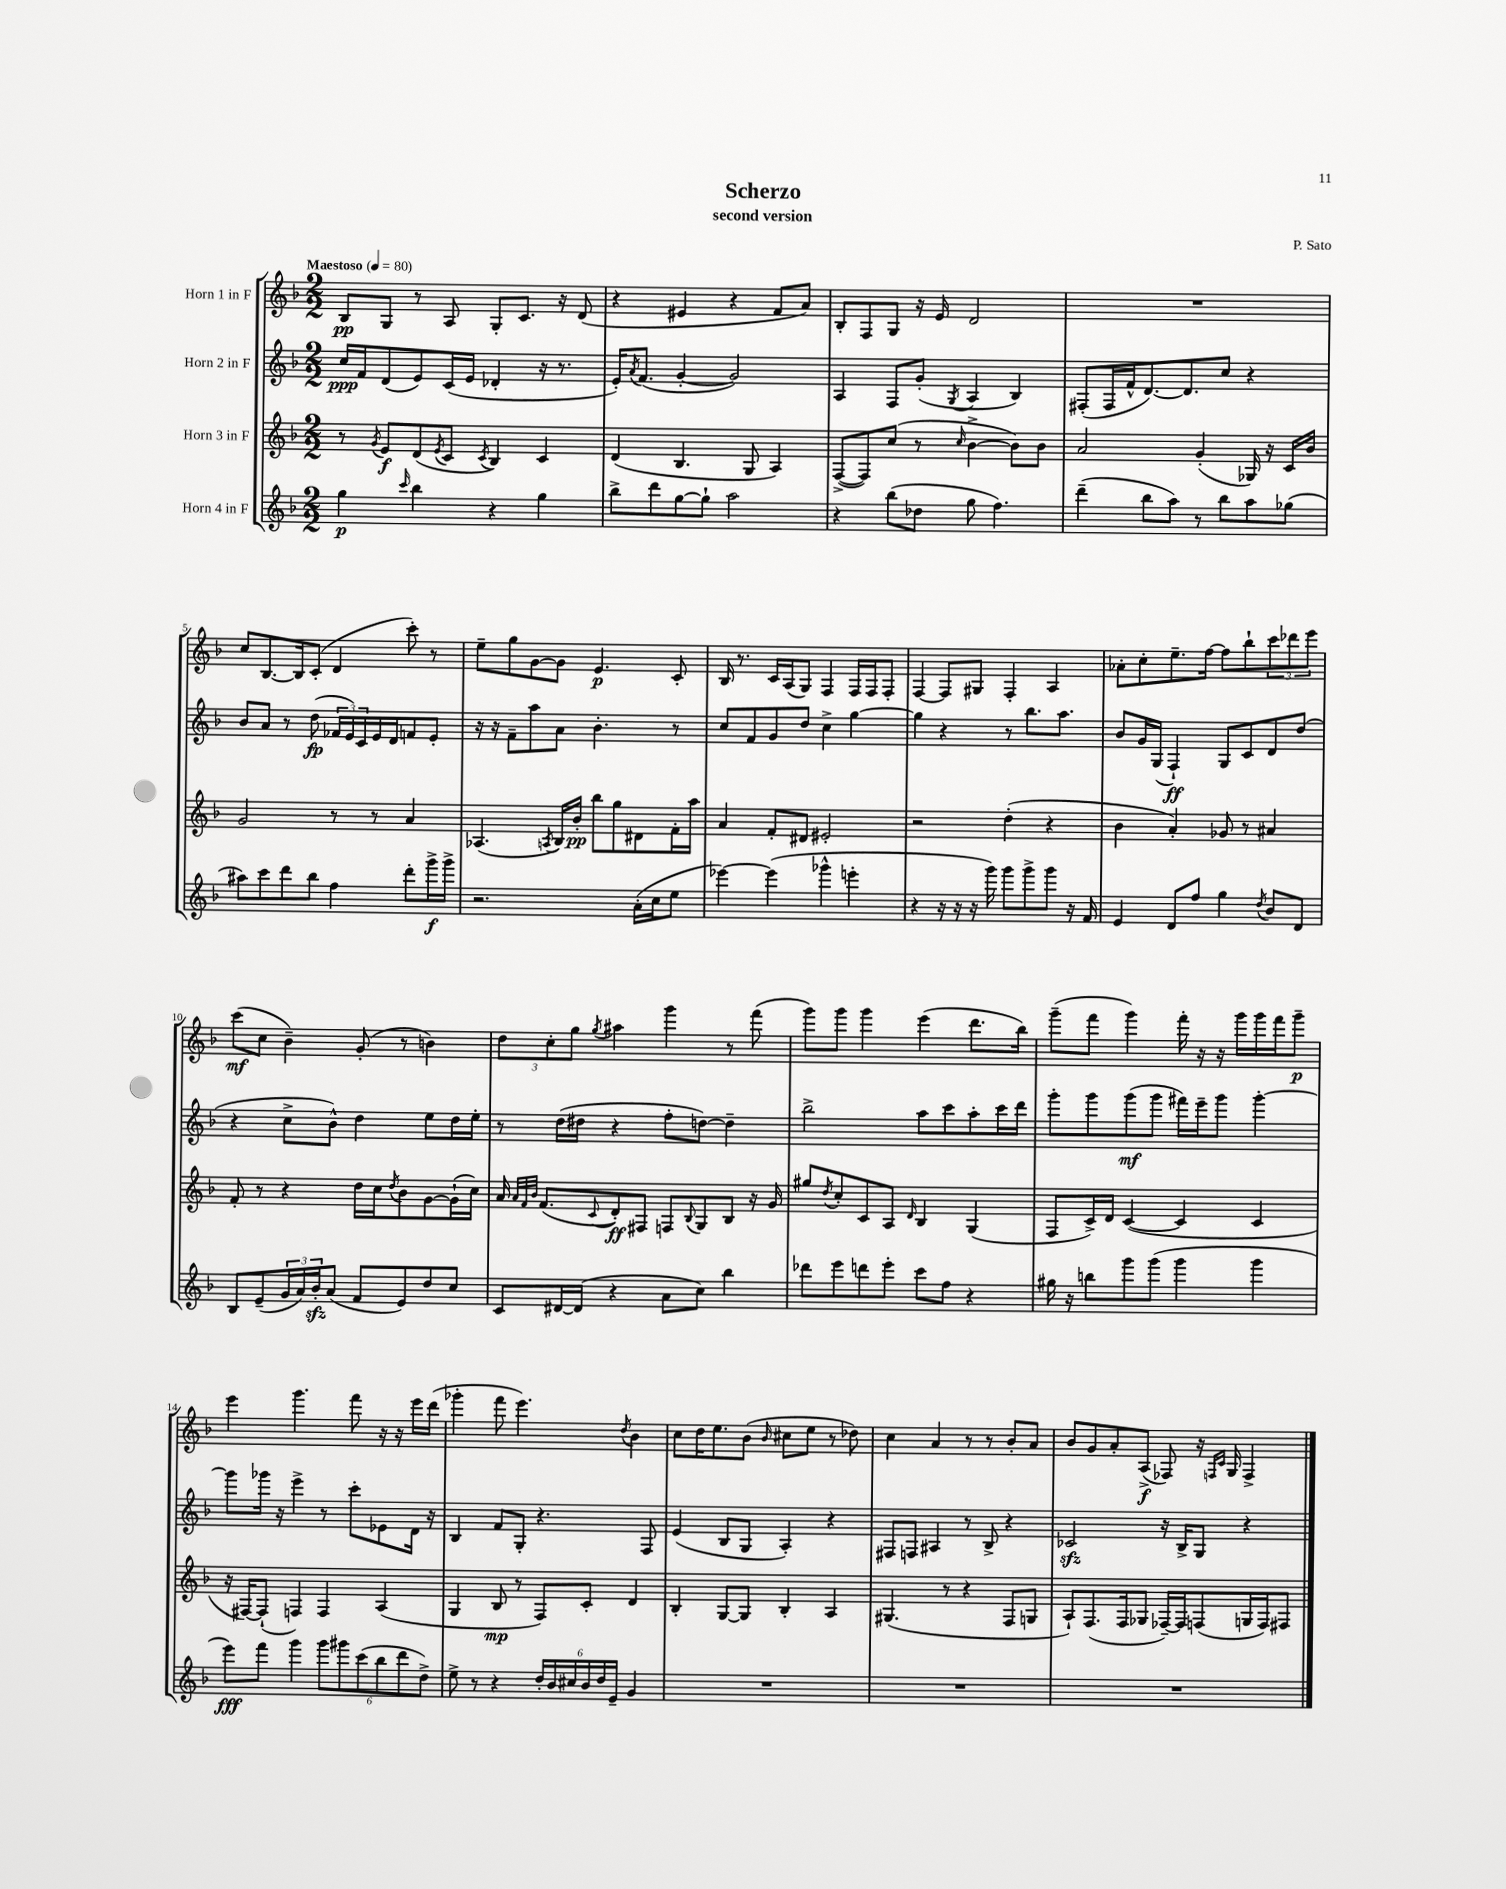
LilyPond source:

\header { title = "Scherzo" composer = "P. Sato" subtitle = "second version" }
<<
\new StaffGroup <<
\new Staff = "s0" \with { instrumentName = "Horn 1 in F" } {
    \clef treble \key f \major \numericTimeSignature \time 2/2 \tempo "Maestoso" 4 = 80
    bes8\pp g8 r8 a8 g8-. c'8. r16 d'8( |
    r4 eis'4 r4 f'8 a'8) |
    bes8-. f8 g8 r16 e'16 d'2 |
    R1 |
    c''8 bes8.~ bes16 c'8-.( d'4 c'''8-.) r8 |
    e''8-- g''8 g'8~ g'8 e'4.\p c'8-. |
    bes16 r8. c'16 a16( g8) f4 f16 f16 f8-. |
    f4~ f8 gis8 f4-. a4 |
    aes'8-. c''8-. e''8.-- f''16~ f''8 bes''8-! \tuplet 3/2 { c'''8 des'''8 e'''8 } |
    c'''8\mf( c''8 bes'4--) g'8-.( r8 b'4) |
    \tuplet 3/2 { d''8 c''8-. g''8 } \acciaccatura { g''8 } ais''4 g'''4 r8 f'''8( |
    g'''8) g'''8 g'''4 e'''4( d'''8. bes''16) |
    g'''8--( f'''8 g'''4) f'''16-. r16 r16 g'''16 g'''16 f'''16 g'''8--\p |
    e'''4 g'''4. f'''8 r16 r16 e'''16 d'''16( |
    ges'''4-. f'''8 e'''4.) \acciaccatura { d''8 } bes'4 |
    c''8 d''16 e''8. bes'8( \grace { bes'16 } cis''8 e''8 r8 des''8) |
    c''4 a'4 r8 r8 bes'8-. a'8 |
    bes'8 g'8 a'8-. a8->\f( fes8) r16 \grace { f16 c'16 } g16 f4-> \bar "|." |
}
\new Staff = "s1" \with { instrumentName = "Horn 2 in F" } {
    \clef treble \key f \major \numericTimeSignature \time 2/2
    c''16\ppp f'16 d'8( e'8) c'16( e'16 des'4-. r16 r8. |
    e'16-.) \acciaccatura { a'8 } f'8.( g'4~-. g'2) |
    a4 f8 g'8-.( \acciaccatura { g8 } a4 bes4) |
    fis8-.( fis16 f'16-^ d'8.~) d'8. c''8 r4 |
    bes'8 a'8 r8 d''8\fp( \tuplet 3/2 { fes'16 e'16) c'16 } e'16 d'16 f'8 e'8-. |
    r16 r16 f'8-- a''8 a'8 bes'4.-. r8 |
    c''8 f'8 g'8 d''8 c''4-> g''4~ |
    g''4 r4 r8 bes''8. a''8. |
    bes'8 g'16 g16( f4-!\ff) g8 c'8 d'8 d''8( |
    r4 c''8-> bes'8-^) d''4 e''8 d''16 e''16-. |
    r8 d''16( dis''16 r4 f''8-. d''8~) d''4-- |
    bes''2-> a''8 c'''8 a''8-. c'''16 d'''16 |
    g'''8-. g'''8 g'''8\mf( g'''8 fis'''16) e'''16-- g'''8 g'''4~-. |
    g'''8 ges'''16 r16 e'''4-> r8 c'''8-. ees'8 d'16 r16 |
    bes4 f'8 g8-. r4. f8 |
    e'4( bes8 g8 a4-.) r4 |
    fis8 f8 ais4 r8 bes8-> r4 |
    ces'2\sfz r16 bes16-> g8 r4 \bar "|." |
}
\new Staff = "s2" \with { instrumentName = "Horn 3 in F" } {
    \clef treble \key f \major \numericTimeSignature \time 2/2
    r8 \acciaccatura { g'8 } e'8\f d'8( \acciaccatura { e'8 } c'8 \acciaccatura { c'8 } bes4) c'4 |
    d'4( bes4. g8 a4) |
    f8~->( f8) c''8( r8 \grace { c''16 } bes'4~-> bes'8) bes'8 |
    a'2 g'4-.( ges16) r16 c'16 bes'16 |
    g'2 r8 r8 a'4 |
    aes4.( \acciaccatura { a8 } bes16) bes'16-.\pp bes''8 g''8 dis'8 f'16-. a''16 |
    a'4 f'8-. dis'8 eis'2-. |
    r2 d''4-.( r4 |
    bes'4 a'4-.) ges'8 r8 ais'4 |
    f'8-. r8 r4 d''16 c''16 \acciaccatura { d''8 } bes'8 g'8~ g'16-!( c''16) |
    a'16 \grace { a'32 f'32 bes'32 } f'8.( \appoggiatura { c'8 } d'8-.\ff) fis8 f8 \appoggiatura { bes8 } g8 bes8 r16 g'16 |
    gis''8 \acciaccatura { d''8 } c''8-. c'8 a8 \grace { d'16 } bes4 g4( |
    f8 c'16->) d'16 c'4~( c'4 c'4 |
    r16 fis16~) fis8-!( f4) f4 a4( |
    g4 bes8\mp r8 f8) c'8-. d'4 |
    bes4-. g8~ g8 bes4-. a4 |
    gis4.( r8 r4 f8 g8 |
    a8-!) f8.( f16 ges8 fes16~--) fes16 f8( g16 f16) fis8 \bar "|." |
}
\new Staff = "s3" \with { instrumentName = "Horn 4 in F" } {
    \clef treble \key f \major \numericTimeSignature \time 2/2
    g''4\p \grace { c'''16 } bes''4 r4 g''4 |
    bes''8-> d'''8 g''8~ g''8-! a''2 |
    r4 bes''8( des''8 g''8 f''4.) |
    d'''4--( bes''8 a''8) r8 bes''8 a''8 ges''8( |
    ais''8) c'''8 d'''8 bes''8 f''4 d'''8-. g'''16->\f g'''16-> |
    r2. a'16-.( c''16 e''8 |
    ees'''4~) ees'''4( ges'''4-^ e'''4-. |
    r4 r16 r16 r16 g'''16) g'''8 g'''8-> g'''8 r16 f'16 |
    e'4 d'8 f''8 g''4 \acciaccatura { d''8 } bes'8 d'8 |
    bes8 e'8--( \tuplet 3/2 { g'16 a'16) bes'16-.\sfz } a'8( f'8 e'8) d''8 c''8 |
    c'8 dis'16~ dis'16( r4 a'8 c''8) bes''4 |
    des'''8 e'''8 d'''8 e'''8-. c'''8 f''8 r4 |
    gis''16 r16 b''8 g'''8 g'''8( g'''4 g'''4 |
    e'''8\fff) f'''8 g'''4 \tuplet 6/4 { g'''8 gis'''8 c'''8( bes''8 d'''8 d''8->) } |
    e''8-> r8 r4 \tuplet 6/4 { d''16-. bes'16 cis''16 bes'16 d''16 e'16-- } g'4 |
    R1 |
    R1 |
    R1 \bar "|." |
}
>>
>>
